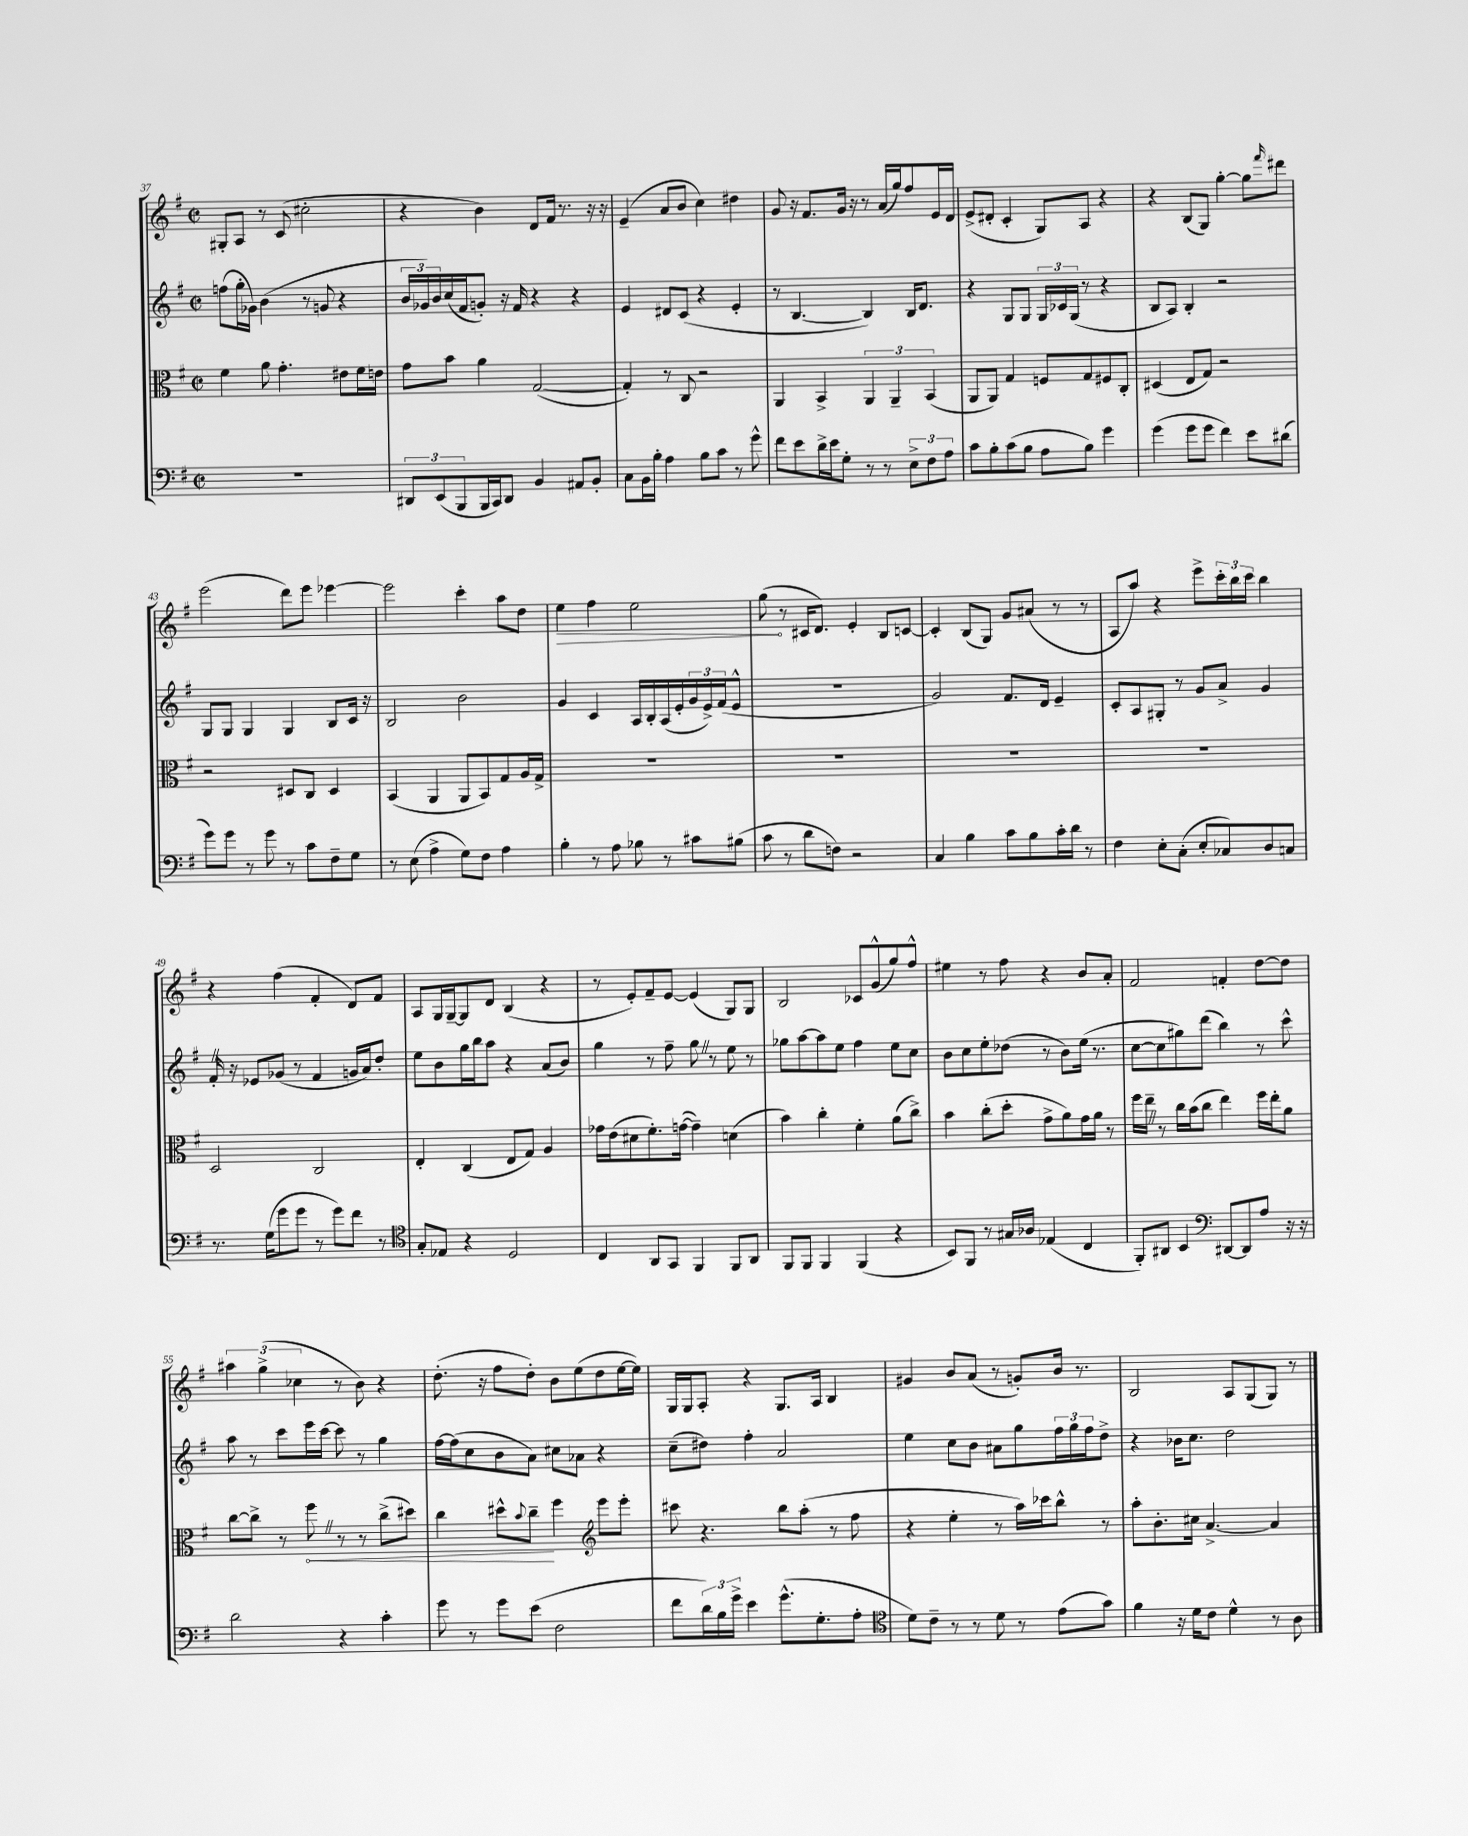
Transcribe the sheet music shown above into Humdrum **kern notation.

**kern	**kern	**kern	**kern
*staff4	*staff3	*staff2	*staff1
*clefF4	*clefC3	*clefG2	*clefG2
*k[f#]	*k[f#]	*k[f#]	*k[f#]
*M2/2	*M2/2	*M2/2	*M2/2
*met(c|)	*met(c|)	*met(c|)	*met(c|)
1r	4f#\	(8ff\L	8G#'/L
.	.	16gg'\L	8A/J
.	.	16g-\JJ)	.
.	8a\	(4b\	8r
.	4.g'\	.	(8c/
.	.	8r	2cc#'\
.	.	8g/	.
.	8e#\L	4r	.
.	16f#\L	.	.
.	16e\JJ	.	.
=	=	=	=
12DD#/L	8g\L	24b/LL	4r
.	.	24g-/)	.
(12EE/	.	24b/	.
.	8b\J	(16cc/	.
12BBB/	.	.	.
.	.	16f#/J	.
16BBB/L	4a\	8g'/J)	4b\)
16CC/J)	.	.	.
8DD#/J	.	16r	.
.	.	16f#/	.
4BB/	([2G/	4r	8d/L
.	.	.	16f#/Jk
.	.	.	8.r
8AA#/L	.	4r	.
8BB'/J	.	.	16r
.	.	.	16r
=	=	=	=
8C\L	4G'/])	4e/	(4e~/
16BB\L	.	.	.
16B'\JJ	.	.	.
4A\	8r	8d#/L	8a/L
.	8C/	(8c/J	8b/J
8B\L	2r	4r	4cc\)
8c\J	.	.	.
8r	.	4e'/	4dd#\
8g^^\	.	.	.
=	=	=	=
8f#\L	4AA/	8r	8g/
8e\	.	[4.B/	16r
.	.	.	8.f#/L
16d^\L	4BB^/	.	.
16e\J	.	.	.
8G'\J	.	.	16g/Jk
.	.	.	16r
8r	6AA/	4B/])	8r
8r	.	.	(16a/LL
.	6AA~/	.	.
.	.	.	16gg/J)
12E^\L	.	16B/LK	8ff#/
.	.	8.d/J	.
12F#\	(6BB/	.	.
.	.	.	16e/L
12A\J	.	.	.
.	.	.	16d/JJ
=	=	=	=
8c\L	8AA/L	4r	(8e^/L
8B'\	8AA/J)	.	8d#'/J
(8c\	4G/	8G/L	4c'/
8B\J	.	8G/J	.
8A\L	8F/L	24G/LL	8G/L)
.	.	24c-/	.
.	.	(24G/JJ	.
8B\J)	8G/	8r	8A/J
4g\	8F#/	4r	4r
.	8C'/J	.	.
=	=	=	=
(4g\	(4D#/	8B/L	4r
.	.	8A/J)	.
8g\L	8E/L	4B'/	(8B/L
8g\J	8G/J)	.	8G/J)
4f#\)	2r	2r	[4gg'\
8e\L	.	.	8gg\]L
.	.	.	16qqfff#/
(8d#\J	.	.	8ddd#\J
=	=	=	=
8g\L)	2r	8G/L	(2eee\
8g\J	.	8G/J	.
8r	.	4G/	.
8g\	.	.	.
8r	8D#/L	4G/	8ddd\L)
8c\L	8C/J	.	8eee\J
8F#~\	4D#/	8B/L	[4eee-\
8G\J	.	16c/Jk	.
.	.	16r	.
=	=	=	=
8r	(4BB/	2B/	2eee-\]
(8E\	.	.	.
4A^\	4AA/	.	.
8G\L)	8AA/L	2b\	4ccc'\
8F#\J	8BB/)	.	.
4A\	8G/	.	8aa\L
.	16A/L	.	8dd\J
.	16G^/JJ	.	.
=	=	=	=
4B'\	1r	4g/	4ee\
8r	.	4c/	4ff#\
8A\	.	.	.
8B-\	.	16A/LL	2ee\
.	.	16B'/	.
8r	.	(16A/	.
.	.	16e'/	.
8c#\L	.	24g/	.
.	.	24e^/)	.
.	.	(24f#/J	.
(8B#\J	.	8e^^/J	.
=	=	=	=
8c\	1r	1r	(8gg\
8r	.	.	8r
8d\L	.	.	16c#/LK
.	.	.	8.d/J)
8F\J)	.	.	.
2r	.	.	4e'/
.	.	.	8B/L
.	.	.	[8c/J
=	=	=	=
4C/	1r	2g/)	4c'/]
4B\	.	.	(8B/L
.	.	.	8G/J)
8c\L	.	8.f#/L	8g/L
8B\	.	.	(8a#/J
.	.	16d/Jk	.
16c'\L	.	4e~/	8r
16d\JJ	.	.	.
8r	.	.	8r
=	=	=	=
4F#\	1r	8c'/L	8A/L
.	.	8A/	8aa/J)
8E'\L	.	8G#'/J	4r
(8C'\J	.	8r	.
8E'/L	.	8g/L	8eee^\L
8C-/)	.	8a^/J	24ccc'\L
.	.	.	24bb\
.	.	.	24ccc\JJ
8D/	.	4g/	4bb\
8C/J	.	.	.
=	=	=	=
8.r	2D/	16f#'/	4r
.	.	16r	.
.	.	8e-/L	.
(16G\LK	.	.	.
8g\	.	(8g-/J	(4ff#\
8g\J	.	8r	.
8r	2C/	4f#/	4f#'/
8g\L)	.	.	.
8f#\J	.	16g/LL	8d/L)
.	.	16a/J)	.
8r	.	8dd'/J	8f#/J
=	=	=	=
*clefC4	*	*	*
8G'/L	4E'/	8ee\L	8A/L
8E-/J	.	8b\	16G/L
.	.	.	[16G~/J
4r	(4C/	16gg\L	8G/]
.	.	16bb\J	.
.	.	8aa\J	8d/J
2D/	8E/L	4r	(4B/
.	8G/J)	.	.
.	4A/	(8a/L	4r
.	.	8b/J)	.
=	=	=	=
4C/	16g-\LL	4gg\	8r
.	(16e\J	.	.
.	8d#\	.	8e'/L)
8AA/L	8.f#'\)	8r	8f#~/
8GG/J	.	8ff#~\	[8e/J
.	([16g\Jk	.	.
4FF#/	4g~\])	8gg\	(4e/]
.	.	8r	.
8FF#/L	(4d\	8ee\	8G/L)
8AA/J	.	8r	8G/J
=	=	=	=
8FF#/L	4b\)	8gg-\L	2B/
8FF#/J	.	[8aa\	.
4FF#/	4cc'\	8aa\]	.
.	.	8ee\J	.
(4FF#/	4f#'\	4ff#\	8c-/L
.	.	.	(8g^^/
4r	(8a\L	8ee\L	8gg/)
.	8cc^\J)	8cc\J	8ff#^^/J
=	=	=	=
8BB/L)	4b\	8b\L	4ee#\
8FF#/J	.	8cc\	.
8r	(8cc'\L	8ee'\	8r
16G#/LL	8dd'\J	(8dd-\J	8ff#\
16A-/JJ	.	.	.
(4E-/	8g^\L	8r	4r
.	8a\)	8b\L)	.
4C/	16g\L	(16ee\Jk	8b/L
.	16a\JJ	8.r	.
.	8r	.	8a'/J
=	=	=	=
8FF#'/L)	16ff#\LL	[8cc\L	2f#/
.	16ee~\JJ	.	.
8AA#/J	8r	8cc\]	.
4BB/	16cc\LL	8gg#\)	.
.	(16b\J	.	.
.	8cc\J	(8ddd\J	.
*clefF4	*	*	*
[8DD#/L	4ee\)	4bb\)	4f'/
8DD#/]	.	.	.
8A/J	16ff#\LL	8r	[8dd\L
.	16ee'\J	.	.
16r	8a\J	8ccc^^\	8dd\]J
16r	.	.	.
=	=	=	=
2d\	[8cc\L	8aa\	6aa#\
.	8cc^\]J	8r	.
.	.	.	(6gg^\
.	8r	8ccc\L	.
.	.	.	6cc-\
.	8ff#\	16eee\L	.
.	.	[16ccc\JJ	.
4r	8r	8ccc\]	8r
.	8r	8r	8b\)
4c'\	(8cc^\L	4gg\	4r
.	8dd#\J)	.	.
=	=	=	=
8g\	4cc\	[16ff#\LL	(8.dd'\
.	.	(16ff#\]J	.
8r	.	8cc\	.
.	.	.	16r
8g\L	8dd#^^\L	8b\	8ff#\L
.	8qqb/	.	.
(8e\J	8cc~\J	8a\J)	8dd'\J)
2F#\	4ff#\	8cc#\L	8b\L
.	.	8a-\J	(8ee\
*	*clefG2	*	*
.	8eee\L	4r	8dd\
.	8eee'\J	.	[16ee\L
.	.	.	16ee\]JJ)
=	=	=	=
8f#\L	8ccc#\	(8cc~\L	16G/LL
.	.	.	16G/J
24d\L)	4.r	8dd#\J)	8A'/J
24B\	.	.	.
24g^\JJ	.	.	.
4e\	.	4ff#'\	4r
(8.g^^\L	8bb\L	2a/	8.G/L
.	(8aa'\J	.	.
8.G'\	.	.	16A/Jk
.	8r	.	4B/
8A'\J	8ff#\	.	.
=	=	=	=
*clefC4	*	*	*
8d\L)	4r	4ee\	4g#/
8c~\J	.	.	.
8r	4ee'\	8cc\L	8b/L
8r	.	8b\J	(8a/J
8d\	8r	8a#\L	8r
8r	16aa\LL)	8gg\	8g'/L)
.	16ccc-\J	.	.
(8e\L	8bb^^\J	24ff#\L	16b/Jk
.	.	24gg\	.
.	.	.	8.r
.	.	24ff#\J	.
8g\J)	8r	8dd^\J	.
=	=	=	=
4f#\	8aa'\L	4r	2B/
.	8.b'\	.	.
16r	.	16b-\LK	.
16d\LK	16cc#\Jk	8.cc\J	.
8c\J	[4.a^/	.	.
4d^^\	.	2dd\	8A/L
.	.	.	(8G/
8r	4a/]	.	8G/J)
8A\	.	.	8r
==	==	==	==
*-	*-	*-	*-
